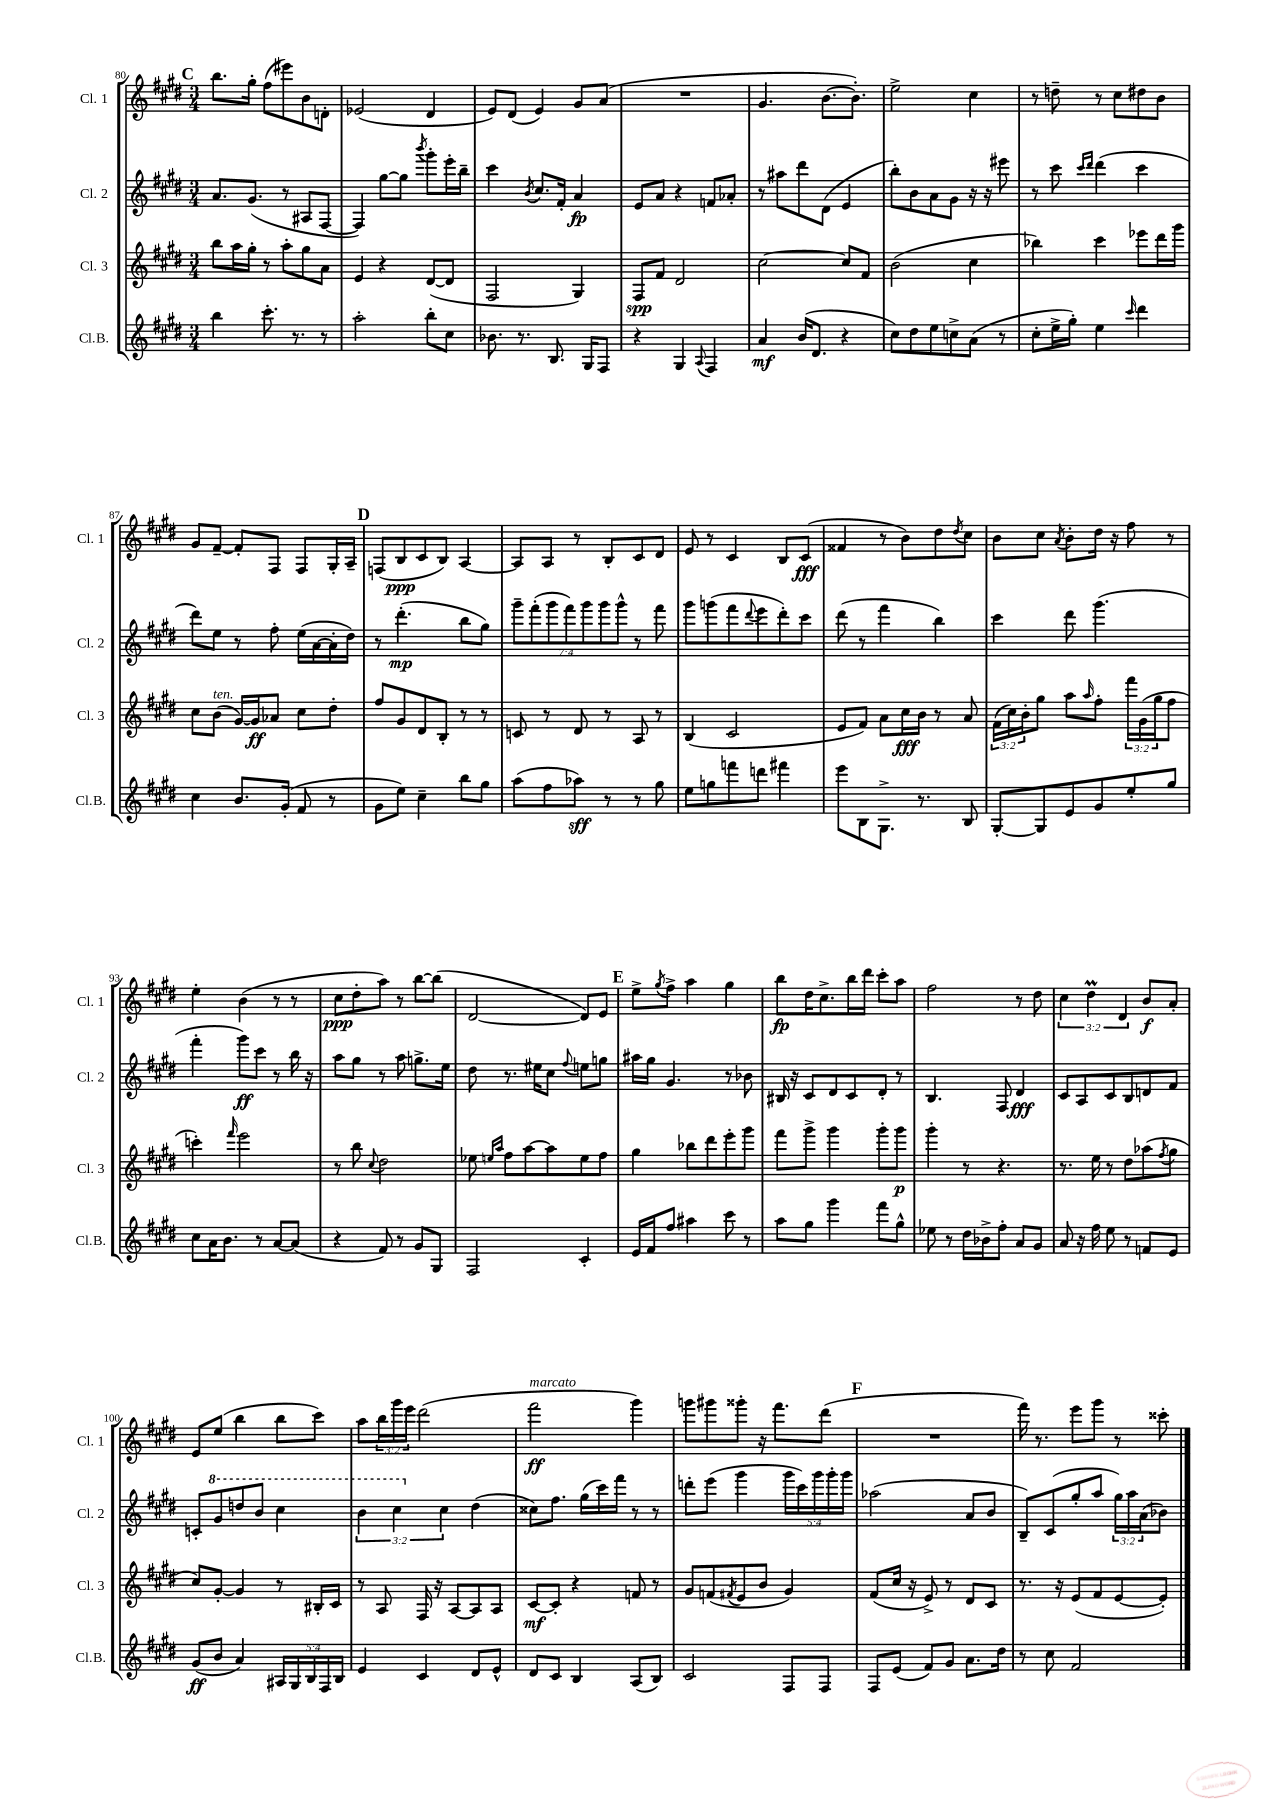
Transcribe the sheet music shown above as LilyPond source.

<<
\new StaffGroup <<
\new Staff = "s0" \with { instrumentName = "Cl. 1" shortInstrumentName = "Cl. 1" } {
    \clef treble \key e \major \numericTimeSignature \time 3/4 \override Staff.TupletNumber.text = #tuplet-number::calc-fraction-text
    \mark \markup { \bold "C" } b''8. gis''16-. fis''8( eis'''8) b'8 d'8-. |
    ees'2( dis'4 |
    e'8) dis'8( e'4) gis'8 a'8( |
    R2. |
    gis'4. b'8.~ b'8.-.) |
    e''2-> cis''4 |
    r8 d''8-- r8 cis''8 dis''8 b'8 |
    gis'8 fis'8~-- fis'8-. fis8 fis8 gis16-. a16-- |
    \mark \markup { \bold "D" } f8( b8\ppp cis'8 b8) a4~ |
    a8 a8 r8 b8-. cis'8 dis'8 |
    e'8 r8 cis'4 b8 cis'8\fff( |
    fisis'4 r8 b'8) dis''8 \acciaccatura { dis''8 } cis''8 |
    b'8 cis''8 \acciaccatura { a'8 } b'8-. dis''16 r16 fis''8 r8 |
    e''4-. b'4( r8 r8 |
    cis''8\ppp dis''8-. a''8) r8 b''8~ b''8( |
    dis'2~ dis'8) e'8 |
    \mark \markup { \bold "E" } e''8-> \acciaccatura { gis''8 } fis''8-> a''4 gis''4 |
    b''8\fp dis''16 cis''8.-> b''16 dis'''16 cis'''8-. a''8 |
    fis''2 r8 dis''8 |
    \tuplet 3/2 { cis''4 dis''4\prall dis'4 } b'8\f a'8-. |
    e'8 e''8( b''4 b''8 cis'''8) |
    a''8 \tuplet 3/2 { b''16 gis'''16 e'''16 } dis'''2( |
    fis'''2\ff^\markup { \italic "marcato" } gis'''4) |
    g'''8 gis'''8 gisis'''8-. r16 fis'''8. dis'''8( |
    \mark \markup { \bold "F" } R2. |
    fis'''16) r8. e'''8 gis'''8 r8 cisis'''8-. \bar "|." |
}
\new Staff = "s1" \with { instrumentName = "Cl. 2" shortInstrumentName = "Cl. 2" } {
    \clef treble \key e \major \numericTimeSignature \time 3/4 \override Staff.TupletNumber.text = #tuplet-number::calc-fraction-text
    \mark \markup { \bold "C" } a'8. gis'8.( r8 ais8 fis8~ |
    fis4) gis''8~ gis''8 \acciaccatura { b'''8 } gis'''8-. e'''16-. b''16-- |
    cis'''4 \acciaccatura { b'8 } cis''8. fis'16-. a'4\fp |
    e'8 a'8 r4 f'8 aes'8-. |
    r8 ais''8 dis'''8 dis'8( e'4 |
    b''8-.) b'8 a'8 gis'8 r16 r16 eis'''8 |
    r8 cis'''8 \grace { cis'''16 dis'''16 } dis'''4( cis'''4 |
    dis'''8) e''8 r8 fis''8-. e''16( a'16~ a'16-. dis''16) |
    \mark \markup { \bold "D" } r8 dis'''4.-.\mp( b''8 gis''8) |
    \tuplet 7/4 { gis'''8-- fis'''8-.( gis'''8 fis'''8) gis'''8 gis'''8 gis'''8-^ } r8 fis'''8 |
    gis'''8 g'''8( fis'''8 \appoggiatura { dis'''8 } e'''8 dis'''8-.) cis'''8 |
    dis'''8( r8 fis'''4 b''4) |
    cis'''4 dis'''8 gis'''4.( |
    fis'''4-. gis'''8\ff) cis'''8 r8 b''16 r16 |
    a''8 gis''8 r8 a''8 g''8.-> e''16 |
    dis''8 r8. eis''16 cis''8 \appoggiatura { fis''8 } e''8 g''8 |
    \mark \markup { \bold "E" } ais''16 gis''16 gis'4. r8 bes'8 |
    bis16 r16 cis'8 dis'8 cis'8 dis'8-. r8 |
    b4. fis8 dis'4\fff |
    cis'8 a8 cis'8 b8 d'8 fis'8 |
    c'8-. \ottava #1 gis''8 d'''8 b''8 cis'''4 |
    \tuplet 3/2 { b''4 cis'''4 \ottava #0 cis''4 } dis''4( |
    cisis''8) fis''8. gis''16( cis'''16) fis'''16 r8 r8 |
    d'''8-. e'''8( gis'''4 \tuplet 5/4 { gis'''16 cis'''16) gis'''16 gis'''16-. gis'''16 } |
    \mark \markup { \bold "F" } aes''2( a'8 b'8 |
    b8--) cis'8( gis''8-. a''8 \tuplet 3/2 { gis''16) a''16 a'16( } bes'8) \bar "|." |
}
\new Staff = "s2" \with { instrumentName = "Cl. 3" shortInstrumentName = "Cl. 3" } {
    \clef treble \key e \major \numericTimeSignature \time 3/4 \override Staff.TupletNumber.text = #tuplet-number::calc-fraction-text
    \mark \markup { \bold "C" } b''8 a''16 gis''16-. r8 a''8-. gis''8 a'8 |
    e'4 r4 dis'8~( dis'8 |
    fis2 gis4) |
    fis8\spp fis'8 dis'2 |
    cis''2~ cis''8 fis'8 |
    b'2( cis''4 |
    bes''4) cis'''4 ees'''8 dis'''16 gis'''16 |
    cis''8 b'8^\markup { \italic "ten." }( gis'16~) gis'16\ff aes'8 cis''8 dis''8-. |
    \mark \markup { \bold "D" } fis''8 gis'8 dis'8 b8-. r8 r8 |
    c'8 r8 dis'8 r8 a8 r8 |
    b4( cis'2 |
    e'8 fis'8) a'8 cis''16\fff b'16 r8 a'8 |
    \tuplet 3/2 { fis'16( cis''16) b'16-. } gis''8 a''8 \grace { a''16 } fis''8-. \tuplet 3/2 { fis'''16 gis'16( gis''16 } fis''8 |
    c'''4-.) \grace { fis'''16 } e'''2 |
    r8 b''8 \appoggiatura { cis''8 } dis''2 |
    ees''8 \grace { e''16 a''16 } fis''8 a''8~ a''8 e''8 fis''8 |
    \mark \markup { \bold "E" } gis''4 bes''8 dis'''8 e'''8-. gis'''8 |
    fis'''8 gis'''8-> gis'''4 gis'''8-. gis'''8\p |
    gis'''4-. r8 r4. |
    r8. e''16 r8 dis''8 aes''8( \acciaccatura { fis''8 } gis''8 |
    cis''8) gis'8~-. gis'4 r8 bis16-. cis'16 |
    r8 a8 fis16 r16 a8~ a8 a8 |
    cis'8~\mf cis'8-. r4 f'8 r8 |
    gis'8 f'8( \acciaccatura { fis'8 } e'8 b'8 gis'4) |
    \mark \markup { \bold "F" } fis'8( cis''16 r16 e'8->) r8 dis'8 cis'8 |
    r8. r16 e'8( fis'8 e'8~ e'8-.) \bar "|." |
}
\new Staff = "s3" \with { instrumentName = "Cl.B." shortInstrumentName = "Cl.B." } {
    \clef treble \key e \major \numericTimeSignature \time 3/4 \override Staff.TupletNumber.text = #tuplet-number::calc-fraction-text
    \mark \markup { \bold "C" } b''4 cis'''8.-. r8. r8 |
    a''2-. b''8-. cis''8 |
    bes'8. r8. b8. gis16 fis8 |
    r4 gis4 \appoggiatura { a8 } fis4 |
    a'4\mf b'16( dis'8. r4 |
    cis''8) dis''8 e''8 c''8-> a'8( r8 |
    cis''8-. e''16-> gis''16-.) e''4 \grace { cis'''16 } dis'''4 |
    cis''4 b'8. gis'16-.( fis'8 r8 |
    \mark \markup { \bold "D" } gis'8 e''8) cis''4-- b''8 gis''8 |
    a''8( fis''8 aes''8\sff) r8 r8 gis''8 |
    e''8 g''8 f'''8 d'''8 fis'''4 |
    e'''8 b8 gis8.-> r8. b8 |
    gis8~-. gis8 e'8 gis'8 e''8-. gis''8 |
    cis''8 a'16 b'8. r8 a'8~ a'8( |
    r4 fis'8) r8 gis'8 gis8 |
    fis2 cis'4-. |
    \mark \markup { \bold "E" } e'16 fis'16 fis''8 ais''4 cis'''8 r8 |
    a''8 gis''8 gis'''4 fis'''8 gis''8-^ |
    ees''8 r8 dis''16 bes'16-> fis''8-. a'8 gis'8 |
    a'8 r16 fis''16 e''8 r8 f'8 e'8 |
    gis'8\ff( b'8 a'4) \tuplet 5/4 { ais16 gis16 b16 fis16 b16 } |
    e'4 cis'4 dis'8 e'8-^ |
    dis'8 cis'8 b4 a8( b8) |
    cis'2 fis8 fis8 |
    \mark \markup { \bold "F" } fis8 e'8( fis'8) gis'8 a'8. dis''16 |
    r8 cis''8 fis'2 \bar "|." |
}
>>
>>
\layout { \context { \Score currentBarNumber = #80 } }
